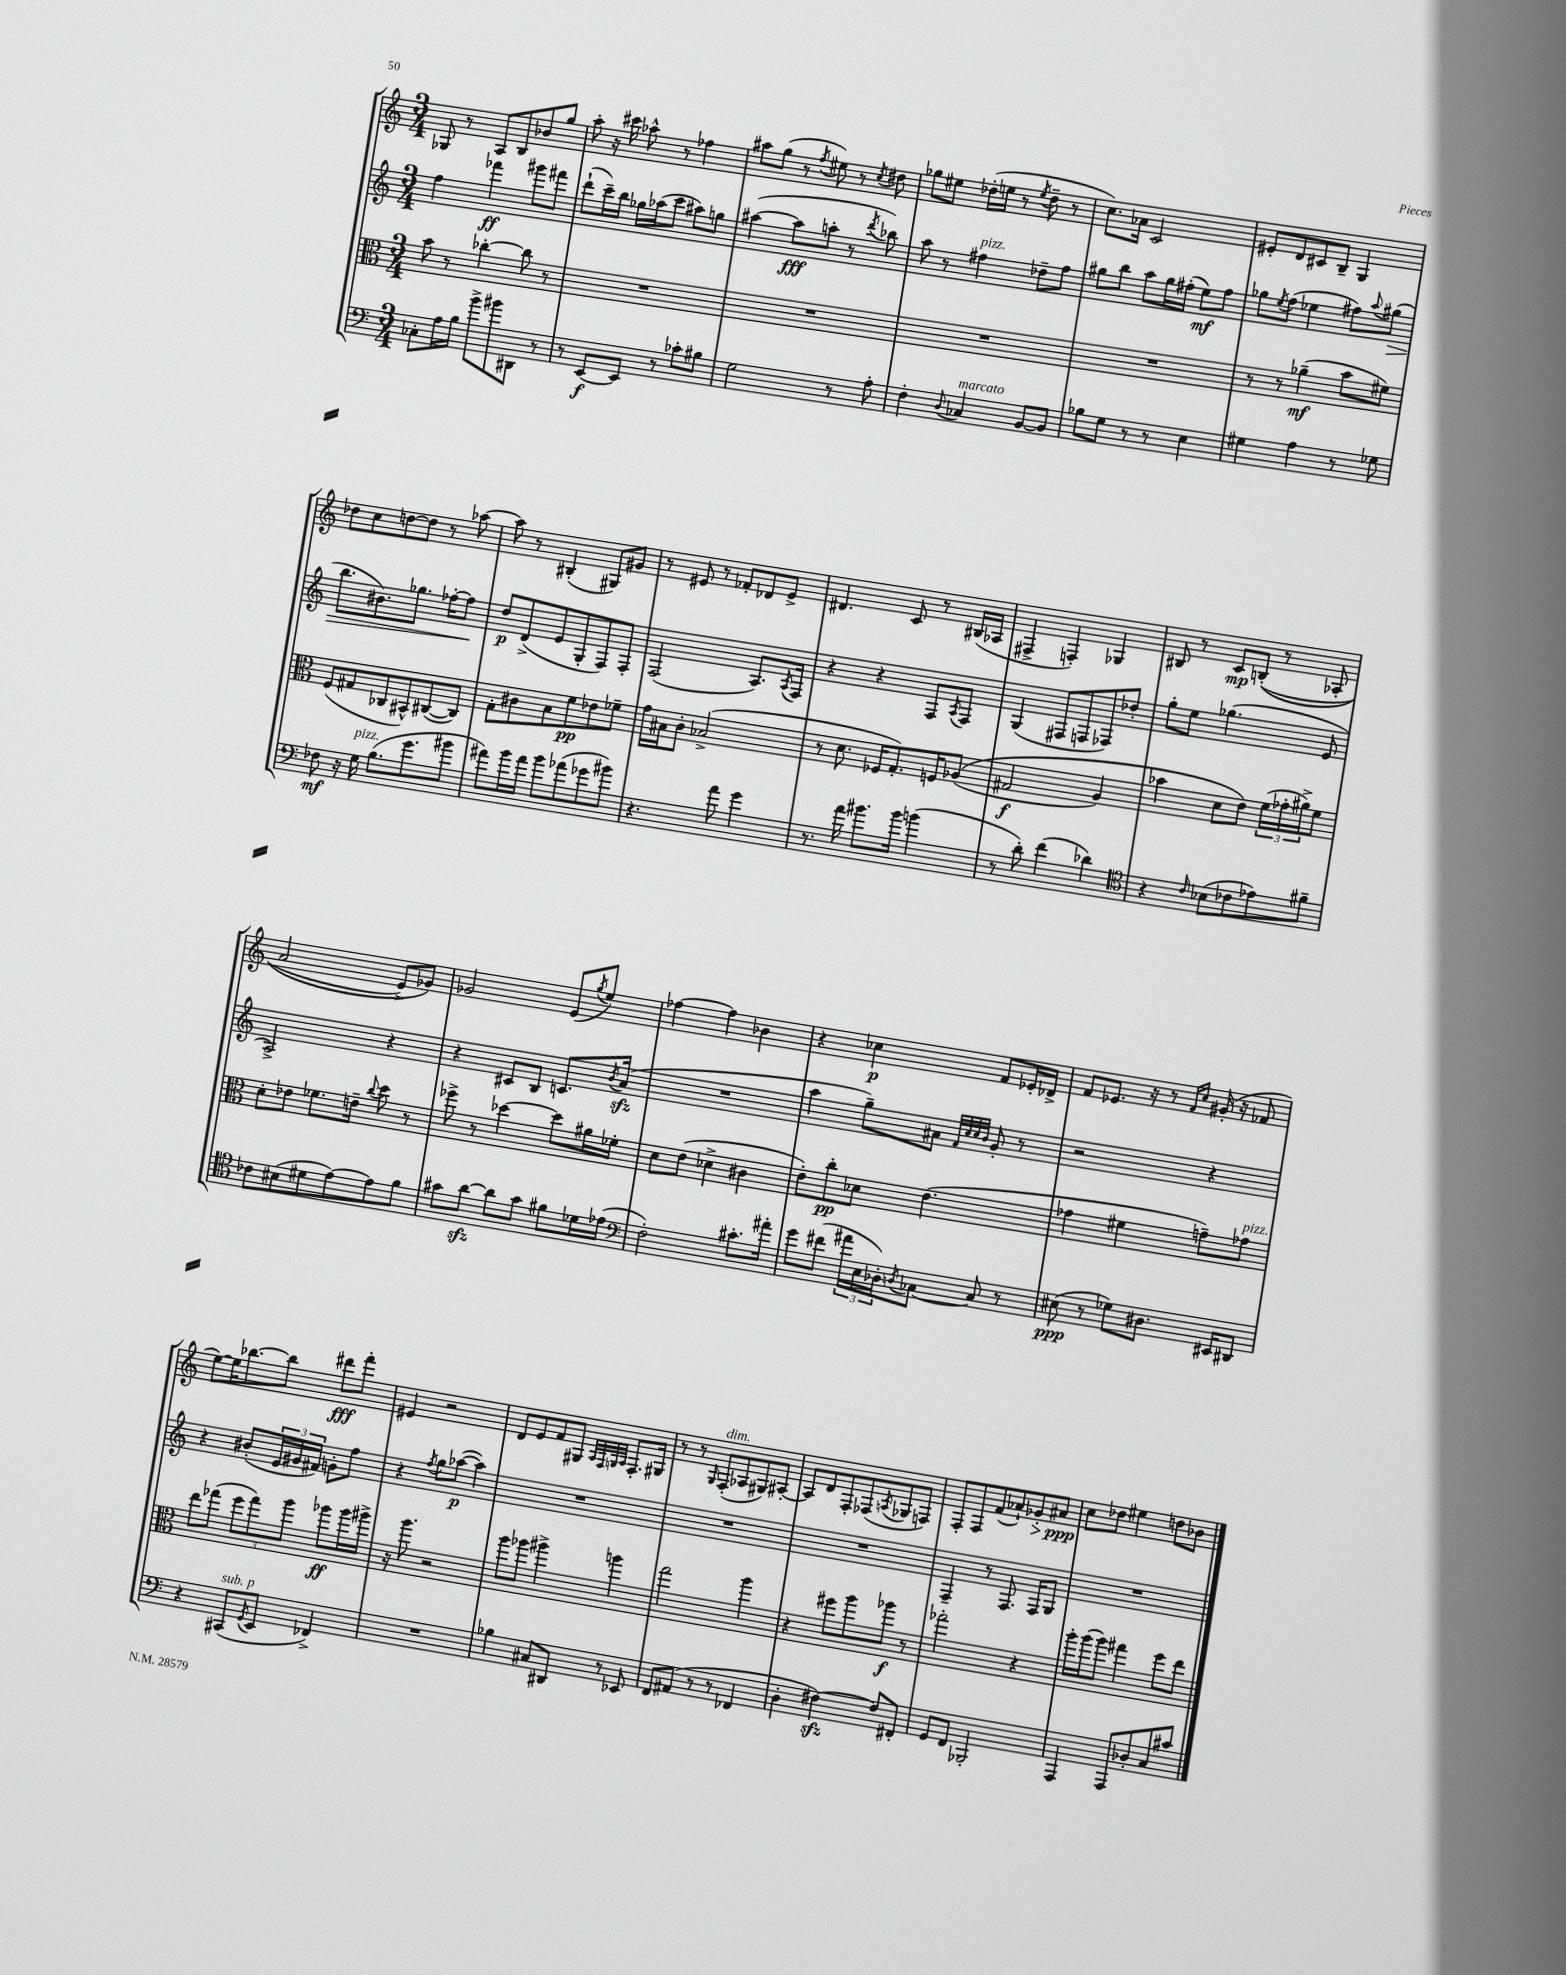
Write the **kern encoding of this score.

**kern	**kern	**kern	**kern
*staff4	*staff3	*staff2	*staff1
*clefF4	*clefC3	*clefG2	*clefG2
*k[]	*k[]	*k[]	*k[]
*M3/4	*M3/4	*M3/4	*M3/4
8C-'	8b	4ff	8G-
16A	8r	.	8r
16B	.	.	.
8b^	[4cc-'	4fff-	8A
8b#	.	.	8B
8DD#	8cc-]	8ggg#	8b-
8r	8r	8fff#	8gg
=	=	=	=
8r	2.r	(8ddd`	8aa'
[8EE	.	16ccc~)	16r
.	.	16bb	16ccc#
8EE]	.	16gg-	8aa-^^
.	.	(16aa-	.
8r	.	8ccc	8r
8c-'	.	8aa#)	4ff-
8B#	.	8gg	.
=	=	=	=
2G	2.r	([4aa#	8aa#
.	.	.	(8gg
.	.	8aa#]	8r
.	.	.	8qff
.	.	8aa'	8ee#)
8r	.	8r	8r
.	.	8qddd	8qcc
8A'	.	8bb-)	8dd#
=	=	=	=
4F'	2.r	8aa	8gg-
.	.	8r	8ee#
8qqD	.	.	.
4C-	.	4ff#	(16dd-'
.	.	.	16ee
.	.	.	8r
.	.	.	8qee
[8BB	.	8dd-~	8dd-~
8BB]	.	8ff#	8r
=	=	=	=
8B-	2.r	8gg#	8.cc)
8G	.	8bb	.
.	.	.	16a-
8r	.	8aa	2c
8r	.	16gg#	.
.	.	(16ff#'	.
4E	.	8ee)	.
.	.	8ff#	.
=	=	=	=
4G#	8r	8gg-	8e#'
.	.	8qee	.
.	8r	(8ff	8d
4A	(4a-~	4ee-	8c#
.	.	.	8B~
8r	8b	8ff#)	4G
.	.	8qqaa	.
8G-	8f#)	(8gg#	.
=	=	=	=
8F-	(8F	8.bb	8dd-
16r	8G#	.	8cc
16G	.	8.b#)	.
(8.B	8C-	.	[8dd
.	8BB#^^)	8.gg-	8dd]
8.g	.	.	.
.	([8C#	.	8r
.	.	[16ff-'	.
8b#	8C#])	8ff-]	[8aa-
=	=	=	=
8a#)	8G'	8dd	8aa-]
16b	8c#	(8d^	8r
16a#	.	.	.
8b	8B	8e	(4B#'
(8a-	8f	8G'	.
8g-	8e-	8F)	8G#)
8b#)	8f-~	8F'	8g#
=	=	=	=
4.r	16g	(2F	8r
.	16B#	.	.
.	8c'	.	8e#
.	(2B-^	.	8r
8a	.	.	8f-'
4g	.	8.A)	8d-
.	.	.	8e#^
.	.	8qA	.
.	.	16F	.
=	=	=	=
8.r	8r	4r	4.d#
.	8.d	.	.
16a	.	.	.
8.b#	.	4r	.
.	16F-	.	.
.	8.G')	.	8c
16b#	.	.	.
(4b	.	8F	8r
.	16F	.	.
.	.	8qA	.
.	&((8A-	8F	(16B#
.	.	.	16A-
=	=	=	=
8r	2G#	(4G	4F#^
8d')	.	.	.
(4f	.	8F#	4F')
.	.	8F	.
4d-)	4A)	8F-)	4G-
.	.	8dd-'	.
=	=	=	=
*clefC4	*	*	*
4r	4b-	8gg'	8B#
.	.	8ee	8r
16qqc	.	.	.
(8B-	8d	(4.gg-	8c
8c-	8e&)	.	&((8B'
8e-)	(24f	.	8r
.	24g-'	.	.
.	24a#^)	.	.
8f#~	8f	8e	8A-'
=	=	=	=
8c-	8d'	2A^)	2a
(8B#	8e-	.	.
8d#	8.f-	.	.
[8e)	.	.	.
.	16e~	.	.
.	8qqcc	.	.
8e]	8dd	4r	8e^)
8f	8r	.	8g-&)
=	=	=	=
8g#	8ff-^	4r	2g-
[8a	8r	.	.
8a]	[4dd-	8c#	.
8g#	.	8B	.
8f#	8dd-]	8.c	(8e
.	.	.	8qgg
16d-	16a#	.	8ee)
.	.	8qb	.
(16e-	16f-'	(16a	.
=	=	=	=
*clefF4	*	*	*
2F')	8d	2.r	[4ff-
.	(8e	.	.
.	4d-^	.	4ff-]
8.c#'	4c#	.	4b-
16a#'	.	.	.
=	=	=	=
8g	8e')	4aa	4r
(8f#	8cc'	.	.
24a#	8d-	8gg~)	4cc-
24E	.	.	.
24D-')	.	.	.
8qD	.	.	.
[8C-	(4.e	8a#	.
.	.	32qqf	.
.	.	32qqcc	.
.	.	32qqcc	.
.	.	32qqb	.
8C-]	.	8g'	8f
8r	.	8r	16e-'
.	.	.	16d-^
=	=	=	=
(8E#	4g-	2r	8f
8r	.	.	8.e-
8G-)	4f#	.	.
.	.	.	16r
8.D#	.	.	8r
.	.	.	16qqf
.	.	.	16qqcc
.	8g~)	4r	(16g#'
16EE#	.	.	16r
8DD#	8g-	.	8f-
=	=	=	=
4r	8ee	4r	[8ee)
.	(8gg-	.	16ee]
.	.	.	[8.bb-
(8CC#	12ff	(8b#'	.
.	12gg-)	.	.
8qGG	.	.	.
8EE	.	24e	8bb-]
.	12aa	24g#	.
.	.	24f#)	.
4FF-^)	8aa-	8g'	8ddd#
.	16aa-	8ff	8fff'
.	16aa#^	.	.
=	=	=	=
2.r	16r	4r	4e#
.	8.aa	.	.
.	.	8qff	.
.	2r	8gg	2r
.	.	([8aa-	.
.	.	4aa-])	.
=	=	=	=
4B-	8aa	2.r	8d
.	8aa-	.	8e
8C#	4aa#^	.	8f
8DD#	.	.	8G#
.	.	.	32qqA
.	.	.	32qqF
.	.	.	32qqG
.	.	.	32qqA
8r	4aa	.	8.F'
8EE-	.	.	.
.	.	.	16G#
=	=	=	=
8FF	2gg	2.r	8r
(8AA#	.	.	8r
.	.	.	16qqG
8r	.	.	(8F'
8r	.	.	8A-
4FF-	4aa	.	8G#)
.	.	.	[8A#'
=	=	=	=
4D'	4r	2.r	8A#]
.	.	.	8d
[4F#)	8ff#	.	8F'
.	8aa	.	(8F-
.	.	.	8qA
8F#]	8aa-	.	8G-
8FF#'	8r	.	8F)
=	=	=	=
8GG	2gg-'	4F~	8F'
8FF	.	.	8F
2BBB-'	.	8r	(8f
.	.	8.F	8a-`)
.	4r	.	8g-'
.	.	16F	.
.	.	8G	8a#
=	=	=	=
4AAA	16aa'	2.r	8cc
.	(16aa	.	.
.	8aa)	.	8dd-
8AAA	4gg#	.	4ee#
8D-'	.	.	.
8C	8ff	.	8dd
8c#	8ee	.	8b-
==	==	==	==
*-	*-	*-	*-
